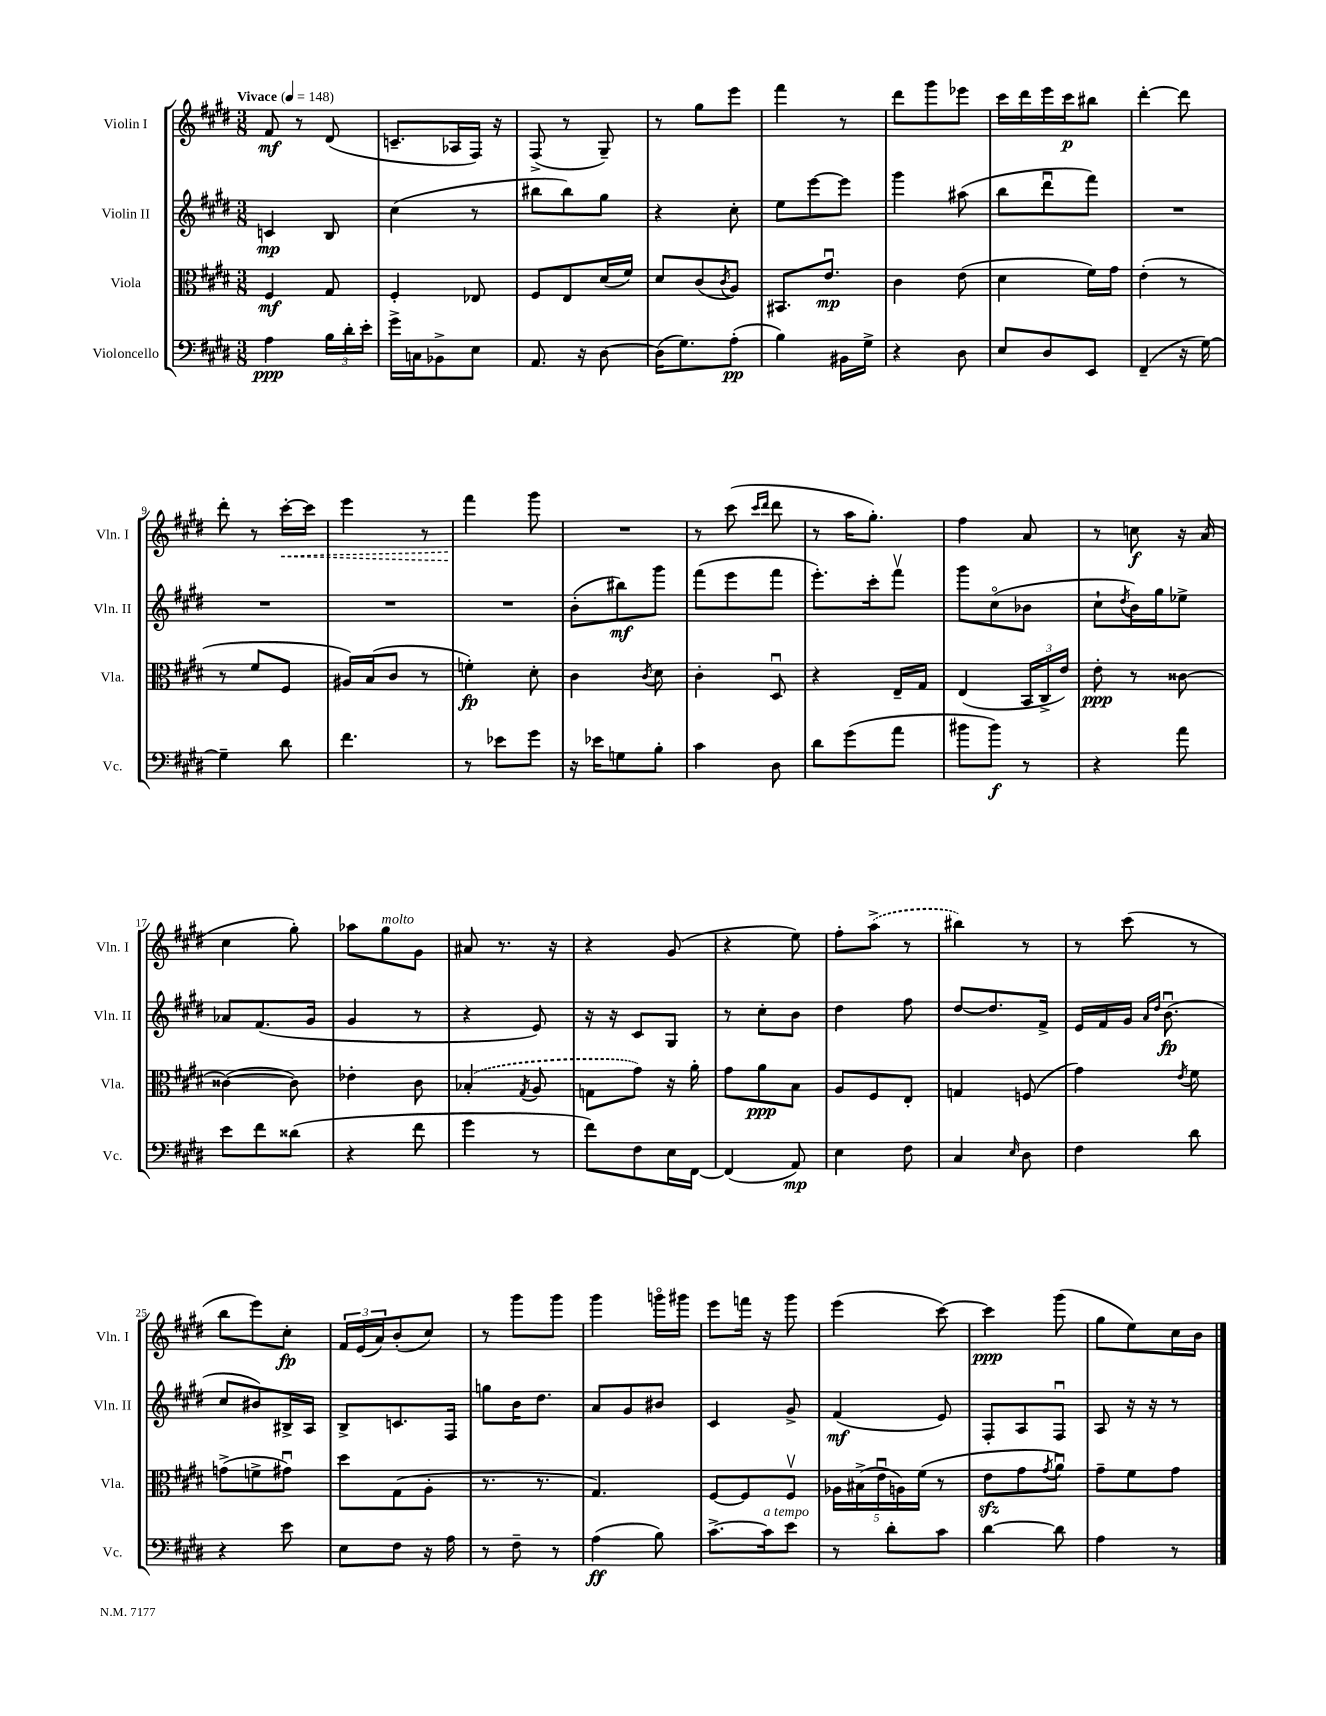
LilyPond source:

<<
\new StaffGroup <<
\new Staff = "s0" \with { instrumentName = "Violin I" shortInstrumentName = "Vln. I" } {
    \clef treble \key e \major \numericTimeSignature \time 3/8 \tempo "Vivace" 4 = 148
    fis'8\mf r8 dis'8( |
    c'8.-- aes16 fis16) r16 |
    fis8->( r8 gis8--) |
    r8 gis''8 e'''8 |
    fis'''4 r8 |
    dis'''8 gis'''8 ees'''8 |
    cis'''16 dis'''16 e'''16 cis'''16\p bis''8 |
    dis'''4~-. dis'''8 |
    dis'''8-. r8 \once \override Hairpin.style = #'dashed-line cis'''16~-.\< cis'''16 |
    e'''4 r8 |
    fis'''4\! gis'''8 |
    R4. |
    r8 cis'''8( \grace { cis'''16 dis'''16 } dis'''8 |
    r8 a''16 gis''8.-.) |
    fis''4 a'8 |
    r8 c''8\f r16 a'16( |
    cis''4 gis''8-.) |
    aes''8 gis''8^\markup { \italic "molto" } gis'8 |
    ais'8 r8. r16 |
    r4 gis'8( |
    r4 e''8) |
    fis''8-. \once \slurDashed a''8->( r8 |
    bis''4) r8 |
    r8 cis'''8( r8 |
    b''8 e'''8) cis''8-.\fp |
    \tuplet 3/2 { fis'16 e'16( a'16) } b'8-.( cis''8) |
    r8 gis'''8 gis'''8 |
    gis'''4 g'''16\flageolet gis'''16 |
    e'''8 f'''16 r16 gis'''8 |
    e'''4( cis'''8~) |
    cis'''4\ppp gis'''8( |
    gis''8 e''8) cis''16 b'16 \bar "|." |
}
\new Staff = "s1" \with { instrumentName = "Violin II" shortInstrumentName = "Vln. II" } {
    \clef treble \key e \major \numericTimeSignature \time 3/8
    c'4\mp b8 |
    cis''4( r8 |
    bis''8 bis''8) gis''8 |
    r4 cis''8-. |
    e''8 e'''8~ e'''8 |
    gis'''4 ais''8( |
    b''8 dis'''8\downbow fis'''8) |
    R4. |
    R4. |
    R4. |
    R4. |
    b'8-.( bis''8\mf) gis'''8 |
    fis'''8( e'''8 fis'''8 |
    e'''8.-.) cis'''16-. fis'''8\upbow |
    gis'''8 cis''8\flageolet( bes'8 |
    cis''8-! \acciaccatura { dis''8 } b'16) gis''16 ees''8-> |
    aes'8 fis'8.( gis'16 |
    gis'4 r8 |
    r4 e'8) |
    r16 r16 cis'8 gis8 |
    r8 cis''8-. b'8 |
    dis''4 fis''8 |
    dis''8~ dis''8. fis'16-> |
    e'16 fis'16 gis'16 \grace { a'16 dis''16 } b'8.\downbow\fp( |
    cis''8 bis'8) bis16-> a16 |
    b8-> c'8. fis16 |
    g''8 b'16 dis''8. |
    a'8 gis'8 bis'8 |
    cis'4 gis'8-> |
    fis'4\mf( e'8) |
    fis8-. a8 fis8\downbow |
    a8 r16 r16 r8 \bar "|." |
}
\new Staff = "s2" \with { instrumentName = "Viola" shortInstrumentName = "Vla." } {
    \clef alto \key e \major \numericTimeSignature \time 3/8
    fis4\mf gis8 |
    fis4-. ees8 |
    fis8 e8 dis'16( fis'16) |
    dis'8 cis'8( \acciaccatura { cis'8 } a8) |
    bis,8. e'8.\downbow\mp |
    cis'4 e'8( |
    dis'4 fis'16) gis'16 |
    e'4-.( r8 |
    r8 fis'8 fis8 |
    ais16) b16( cis'8 r8 |
    f'4-.\fp) dis'8-. |
    cis'4 \acciaccatura { cis'8 } dis'8 |
    cis'4-. dis8\downbow |
    r4 e16-- gis16 |
    e4( \tuplet 3/2 { b,16 cis16-> e'16) } |
    e'8-.\ppp r8 cisis'8~ |
    cisis'4~( cisis'8) |
    ees'4-. cis'8 |
    \once \slurDashed bes4-.( \acciaccatura { gis8 } a8 |
    g8 gis'8) r16 a'16-. |
    gis'8 a'8\ppp b8 |
    a8 fis8 e8-. |
    g4 f8( |
    gis'4) \acciaccatura { e'8 } fis'8 |
    g'8->( f'8-> gis'8\downbow) |
    dis''8 gis8( a8-. |
    r8. r8. |
    gis4.) |
    fis8~ fis8 fis8\upbow |
    \tuplet 5/4 { aes16 bis16->( e'16\downbow a16) fis'16( } r8 |
    e'8\sfz gis'8 \acciaccatura { gis'8 } a'8\downbow) |
    gis'8-- fis'8 gis'8 \bar "|." |
}
\new Staff = "s3" \with { instrumentName = "Violoncello" shortInstrumentName = "Vc." } {
    \clef bass \key e \major \numericTimeSignature \time 3/8
    a4\ppp \tuplet 3/2 { b16 dis'16-. e'16-. } |
    gis'16-> c16 bes,8-> e8 |
    a,8. r16 dis8~ |
    dis16( gis8.) a8-.\pp( |
    b4) bis,16 gis16-> |
    r4 dis8 |
    e8 dis8 e,8 |
    fis,4--( r16 gis16~) |
    gis4-- dis'8 |
    fis'4. |
    r8 ees'8 gis'8 |
    r16 ees'16 g8 b8-. |
    cis'4 dis8 |
    dis'8 gis'8( a'8 |
    bis'8 bis'8\f) r8 |
    r4 a'8 |
    e'8 fis'8 disis'8( |
    r4 fis'8 |
    gis'4 r8 |
    fis'8) fis8 e16 fis,16~ |
    fis,4( a,8\mp) |
    e4 fis8 |
    cis4 \grace { e16 } dis8 |
    fis4 dis'8 |
    r4 e'8 |
    e8 fis8 r16 a16 |
    r8 fis8-- r8 |
    a4\ff( b8) |
    cis'8.~-> cis'16^\markup { \italic "a tempo" } e'8 |
    r8 dis'8-. cis'8 |
    dis'4~ dis'8 |
    a4 r8 \bar "|." |
}
>>
>>
